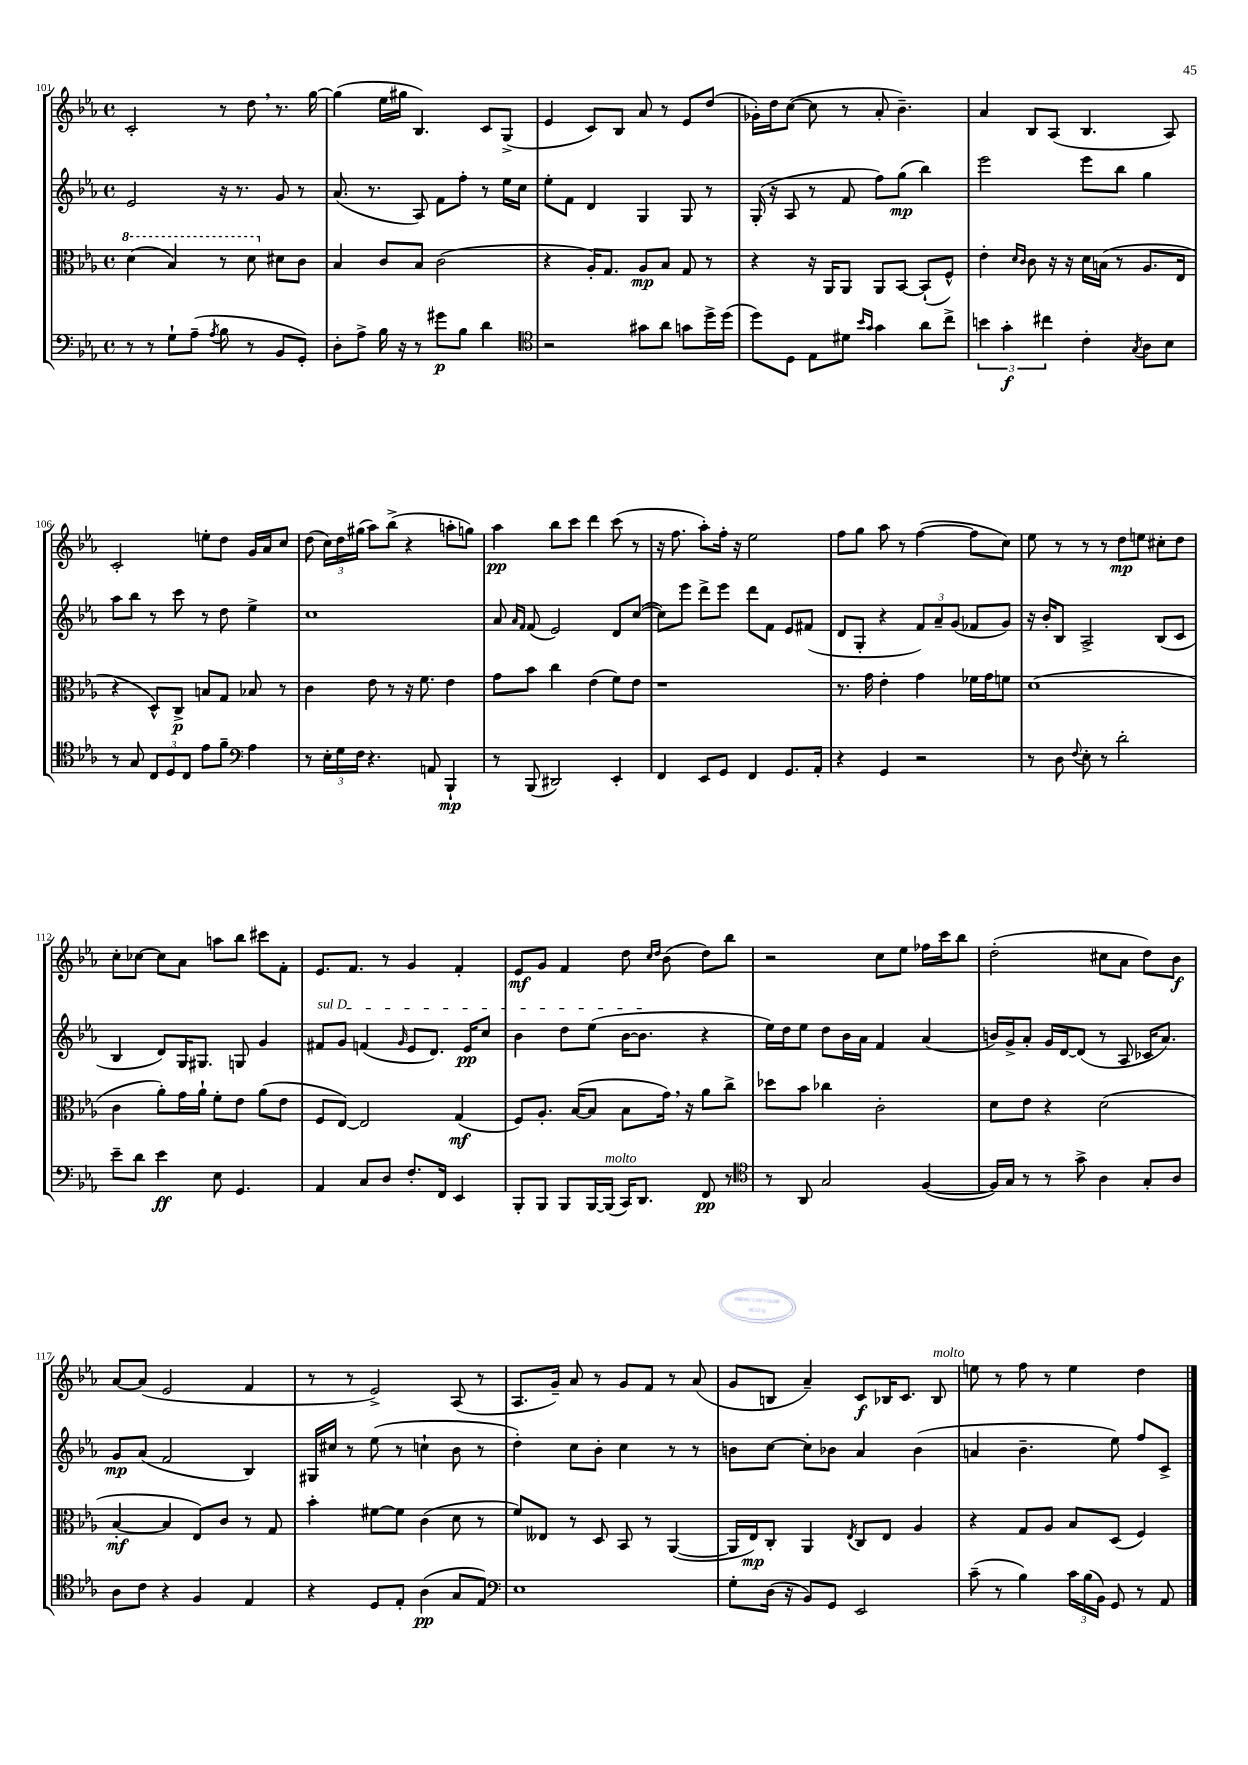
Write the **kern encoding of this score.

**kern	**kern	**kern	**kern
*staff4	*staff3	*staff2	*staff1
*clefF4	*clefC3	*clefG2	*clefG2
*k[b-e-a-]	*k[b-e-a-]	*k[b-e-a-]	*k[b-e-a-]
*M4/4	*M4/4	*M4/4	*M4/4
*met(c)	*met(c)	*met(c)	*met(c)
8r	(4dd\	2e-/	2c'/
8r	.	.	.
8G`\L	4b-/)	.	.
(8A-~\J	.	.	.
8qA-/	.	.	.
8B-\	8r	16r	8r
.	.	8.r	.
8r	8dd\	.	8dd\
8BB-/L	8d#\L	8g/	8.r
8GG'/J)	8c\J	8r	.
.	.	.	[16gg\
=	=	=	=
8D'\L	4B-/	(8.a-/	(4gg\]
8A-^\J	.	.	.
.	.	8.r	.
16B-\	8c/L	.	16ee-\LL
16r	.	.	16gg#\JJ
8r	8B-/J	8A-/)	4.B-/)
8g#\L	(2c\	8f\L	.
8B-\J	.	8ff'\J	.
4d\	.	8r	8c/L
.	.	16ee-\LL	(8G^/J
.	.	16cc\JJ	.
=	=	=	=
*clefC4	*	*	*
2r	4r	8ee-'\L	4e-/
.	.	8f\J	.
.	16A-'/LK)	4d/	8c/L)
.	8.G/J	.	.
.	.	.	8B-/J
8g#\L	8A-/L	4G/	8a-/
8a-\J	8B-/J	.	8r
8g\L	8G/	8G/	8e-/L
16dd^\L	8r	8r	(8dd/J
(16dd\JJ	.	.	.
=	=	=	=
8dd\L)	4r	(16G'/	16g-'\LL)
.	.	16r	16dd\J
8D\J	.	8A-/	([8cc\J
8E-\L	16r	8r	8cc\]
.	16AA-/LK	.	.
8d#\J	8AA-/J	8f/	8r
16qqb-/LL	.	.	.
16qqg/JJ	.	.	.
4g\	8AA-/L	8ff\L)	8a-'/
.	[8BB-/J	(8gg\J	4.b-~\)
8a-\L	(8BB-`/]L	4bb-\)	.
8cc^\J	8F^^/J)	.	.
=	=	=	=
6b\	4e-'\	2eee-\	4a-/
6g'\	.	.	.
.	16qqd/LL	.	.
.	16qqc/JJ	.	.
.	8c\	.	8B-/L
6cc#\	.	.	.
.	16r	.	(8A-/J
.	16r	.	.
4c'\	16d\LL	8eee-\L	4.B-/
.	(16B\JJ	.	.
.	8r	8bb-\J	.
8qG/	.	.	.
8A-\L	8.A-/L	4gg\	.
8B-\J	.	.	8A-/)
.	16E-/Jk	.	.
=	=	=	=
8r	4r	8aa-\L	2c'/
8G/	.	8bb-\J	.
12C/L	8D^^/L)	8r	.
12D/	.	.	.
.	8C^/J	8ccc\	.
12C/J	.	.	.
8e-\L	8B/L	8r	8ee'\L
8f~\J	8G/J	8dd\	8dd\J
*clefF4	*	*	*
4A-\	8B-/	4ee-^\	16g/LL
.	.	.	16a-/J
.	8r	.	8cc/J
=	=	=	=
8r	4c\	1cc	(8dd\
24E-'\LL	.	.	24cc\LL)
24G\	.	.	24dd\
24F\JJ	.	.	(24gg#\JJ
4.r	8e-\	.	8aa-\L)
.	8r	.	(8bb-^\J
.	16r	.	4r
.	8.f\	.	.
8AA/	.	.	.
4BBB-`/	4e-\	.	8aa'\L
.	.	.	8gg\J)
=	=	=	=
8r	8g\L	8a-/	4aa-\
.	.	16qqa-/LL	.
.	.	16qqf/JJ	.
(8BBB-/	8b-\J	(8f/	.
2DD#/)	4cc\	2e-/)	8bb-\L
.	.	.	8ccc\J
.	(4e-\	.	4ddd\
4EE-'/	8f\L)	8d/L	(8ccc\
.	8e-\J	([8cc/J	8r
=	=	=	=
4FF/	1r	8cc\]L)	16r
.	.	.	8.ff\
.	.	8eee-\J	.
8EE-/L	.	8ddd^\L	8aa-'\L)
8GG/J	.	8eee-\J	16ff'\Jk
.	.	.	16r
4FF/	.	8ddd\L	2ee-\
.	.	8f\J	.
8.GG/L	.	8e-/L	.
.	.	(8f#/J	.
16AA-'/Jk	.	.	.
=	=	=	=
4r	8.r	8d/L	8ff\L
.	.	8G'/J	8gg\J
.	16g\	.	.
4GG/	4e-'\	4r	8aa-\
.	.	.	8r
2r	4g\	12f/L)	([4ff\
.	.	12a-~/	.
.	.	(12g/J	.
.	16f-\LL	8f-/L	8ff\]L
.	16g\J	.	.
.	8f\J	8g/J)	8cc\J)
=	=	=	=
8r	(1d	16r	8ee-\
.	.	16b-'/LK	.
8D\	.	8B-/J	8r
8qqF/	.	.	.
8E-'\	.	2A-^/	8r
8r	.	.	8r
2d'\	.	.	8dd\L
.	.	.	8ee\J
.	.	(8B-/L	8cc#'\L
.	.	8c/J	8dd\J
=	=	=	=
8e-~\L	4c\	4B-/	8cc'\L
8d\J	.	.	[8cc-\J
4e-\	8a-'\L)	8d/L)	8cc-\]L
.	16g\L	16G/K	8a-\J
.	16a-`\JJ	8.G#/J	.
8E-\	8f'\L	.	8aa\L
4.GG/	8e-\J	8G/	8bb-\J
.	(8a-\L	4g/	8ccc#\L
.	8e-\J	.	8f'\J
=	=	=	=
4AA-/	8F/L	8f#/L	8.e-/L
.	[8E-/J)	8g/J	.
.	.	.	8.f/J
8C/L	2E-/]	(4f/	.
8D/J	.	.	8r
.	.	16qqg/	.
8.F'/L	.	8e-/L	4g/
.	.	8.d/J)	.
16FF/Jk	.	.	.
4EE-/	(4G/	.	4f'/
.	.	16e-/LK	.
.	.	8cc/J	.
=	=	=	=
8BBB-'/L	8F/L)	4b-\	8e-/L
8BBB-/J	8.A-'/J	.	8g/J
8BBB-/L	.	8dd\L	4f/
.	([16B-/LK	.	.
[16BBB-/L	8B-/]J	(8ee-\J	.
(16BBB-/]JJ	.	.	.
16CC/LK)	8B-\L	[16b-\LK	8dd\
8.DD/J	.	8.b-\]J	.
.	.	.	16qqcc/LL
.	.	.	16qqdd/JJ
.	16g\Jk)	.	(8b-\
.	16r	.	.
8FF/	8a-\L	4r	8dd\L)
8r	8cc^\J	.	8bb-\J
=	=	=	=
*clefC4	*	*	*
8r	8dd-\L	16ee-\LL)	2r
.	.	16dd\J	.
8AA-/	8b-\J	8ee-\J	.
2G/	4cc-\	8dd\L	.
.	.	16b-\L	.
.	.	16a-\JJ	.
.	2c'\	4f/	8cc\L
.	.	.	8ee-\J
([4F/	.	(4a-/	16ff-\LL
.	.	.	16ccc\J
.	.	.	8bb-\J
=	=	=	=
16F/]LL)	8d\L	16b/LL)	(2dd'\
16G/JJ	.	16g^/J	.
8r	8e-\J	8a-'/J	.
8r	4r	16g/LL	.
.	.	[16d/J	.
8g^\	.	(8d/]J	.
4A-\	(2d\	8r	8cc#\L
.	.	8A-/	8a-\J
8G'/L	.	16c-/LK	8dd\L)
.	.	8.a-/J)	.
8A-/J	.	.	8b-\J
=	=	=	=
8A-\L	[4B-'/	8g/L	[8a-/L
8c\J	.	(8a-/J	(8a-/]J
4r	4B-/]	2f/	2e-/
4F/	8E-/L)	.	.
.	8c/J	.	.
4E-/	8r	4B-/)	4f/
.	8G/	.	.
=	=	=	=
4r	4b-'\	16G#/LL	8r
.	.	16cc#/JJ	.
.	.	8r	8r
8D/L	[8f#\L	(8ee-\	2e-^/)
8E-'/J	8f#\]J	8r	.
(4A-\	(4c\	4cc`\	.
8G/L	8d\	8b-\	(8A-/
8E-/J)	8r	8r	8r
=	=	=	=
*clefF4	*	*	*
1E-	8f/L)	4dd'\)	8.A-/L
.	8E--/J	.	.
.	.	.	16g~/Jk)
.	8r	8cc\L	8a-/
.	8D/	8b-'\J	8r
.	8BB-/	4cc\	8g/L
.	8r	.	8f/J
.	([4AA-/	8r	8r
.	.	8r	(8a-/
=	=	=	=
8G'\L	16AA-/]LL	8b\L	8g/L
.	16E-/J)	.	.
(16D\Jk	8C'/J	[8cc\J	8B/J
16r	.	.	.
8BB-/L)	4AA-/	8cc'\]L	4a-~/)
8GG/J	.	8b-\J	.
.	8qE-/	.	.
2EE-/	8C/L	4a-/	8c/L
.	8E-/J	.	16B-/K
.	.	.	8.c/J
.	4A-/	(4b-\	.
.	.	.	8B-/
=	=	=	=
(8c~\	4r	4a/	8ee\
8r	.	.	8r
4B-\)	8G/L	4.b-~\	8ff\
.	8A-/J	.	8r
24c\LL	8B-/L	.	4ee\
(24B-\	.	.	.
24BB-\JJ)	.	.	.
8GG/	(8D/J	8ee-\)	.
8r	4F/)	8ff/L	4dd\
8AA-/	.	8c^/J	.
==	==	==	==
*-	*-	*-	*-
